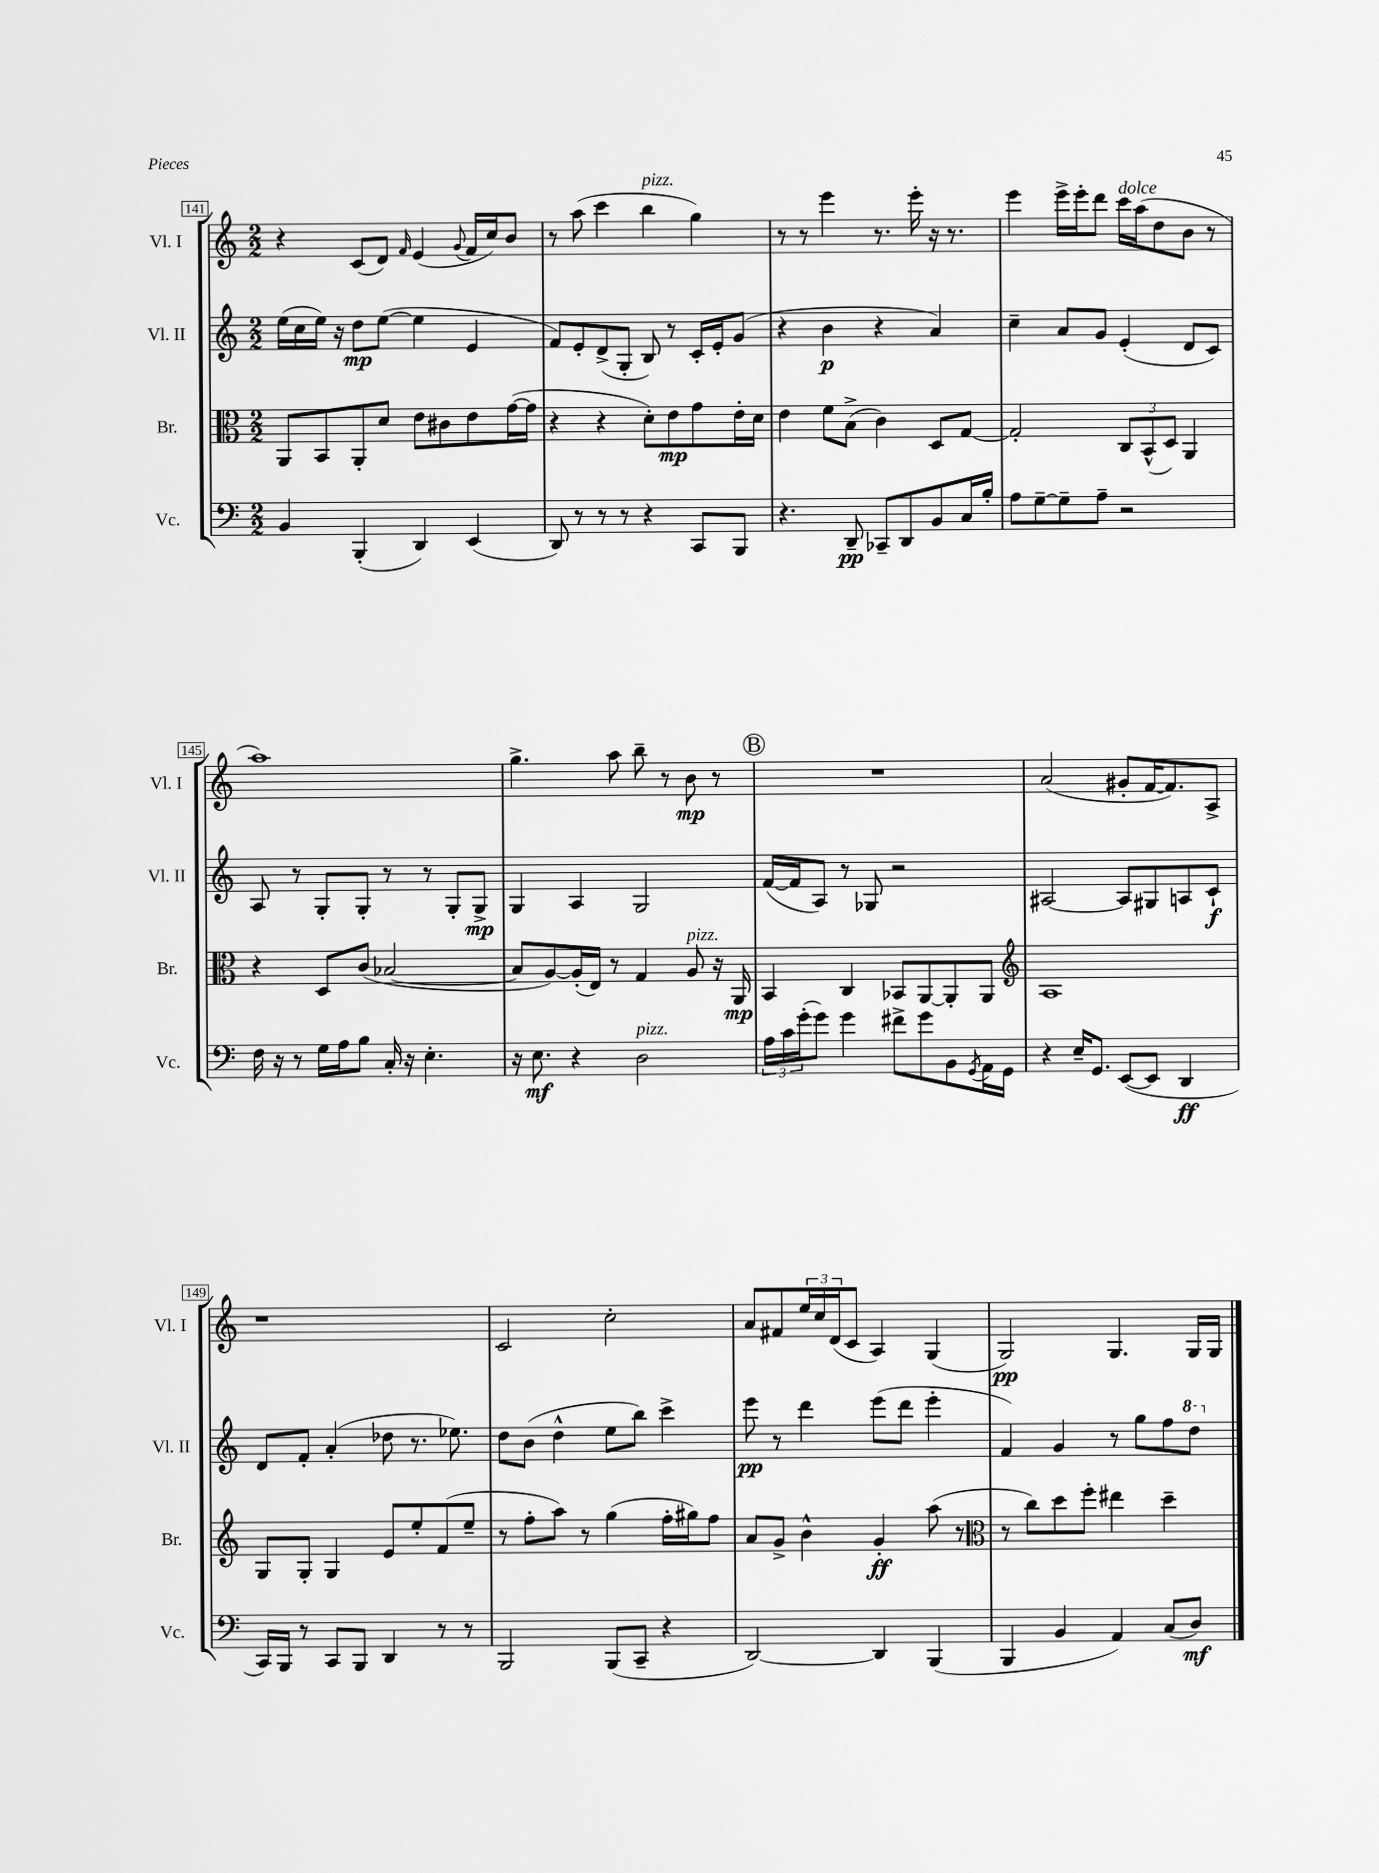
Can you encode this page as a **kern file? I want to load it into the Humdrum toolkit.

**kern	**kern	**kern	**kern
*staff4	*staff3	*staff2	*staff1
*clefF4	*clefC3	*clefG2	*clefG2
*k[]	*k[]	*k[]	*k[]
*M2/2	*M2/2	*M2/2	*M2/2
4BB/	8AA/L	(16ee\LL	4r
.	.	16cc\	.
.	8BB/	16ee\JJ)	.
.	.	16r	.
(4BBB'/	8AA'/	8dd\L	(8c/L
.	8d/J	([8ee\J	8d/J)
.	.	.	16qqf/
4DD/)	8e\L	4ee\]	(4e/
.	8c#\	.	.
.	.	.	8qqg/
(4EE/	8e\	4e/	16f/LL
.	.	.	16cc/J)
.	([16g\L	.	8b/J
.	16g\]JJ	.	.
=	=	=	=
8DD/)	4r	8f/L)	8r
8r	.	8e'/	(8aa\
8r	4r	(8d^/	4ccc\
8r	.	8G'/J	.
4r	8d'\L)	8B/)	4bb\
.	8e\	8r	.
8CC/L	8g\	16c'/LL	4gg\)
.	.	16e'/J	.
8BBB/J	16e'\L	(8g/J	.
.	16d\JJ	.	.
=	=	=	=
4.r	4e\	4r	8r
.	.	.	8r
.	8f\L	4b\	4eee\
8DD~/	(8B^\J	.	.
8CC-~/L	4c\)	4r	8.r
8DD/	.	.	.
.	.	.	16eee'\
8BB/	8D/L	4a/)	16r
.	.	.	8.r
16C/L	[8G/J	.	.
16B'/JJ	.	.	.
=	=	=	=
8A\L	2G'/]	4cc~\	4eee\
[8G~\	.	.	.
8G~\]	.	8a/L	16eee^\LL
.	.	.	16eee'\J
8A~\J	.	8g/J	8ddd\J
2r	12C/L	(4e'/	16ccc\LL
.	.	.	(16aa\J
.	(12BB^^/	.	.
.	.	.	8dd\
.	12D/J)	.	.
.	4AA/	8d/L	8b\J
.	.	8c/J)	8r
=	=	=	=
16F\	4r	8A/	1aa)
16r	.	.	.
8r	.	8r	.
16G\LL	8D/L	8G'/L	.
16A\J	.	.	.
8B\J	(8c/J	8G'/J	.
16C'/	[2B-/	8r	.
16r	.	.	.
4.E'\	.	8r	.
.	.	8G'/L	.
.	.	8G^/J	.
=	=	=	=
16r	8B-/]L	4G/	4.gg^\
8.E\	.	.	.
.	[8A/)	.	.
4r	(16A'/]L	4A/	.
.	16E/JJ)	.	.
.	8r	.	8aa\
2D\	4G/	2G/	8bb~\
.	.	.	8r
.	8A/	.	8b\
.	16r	.	8r
.	16AA/	.	.
=	=	=	=
24A\LL	4BB/	([16f/LL	1r
24c\	.	.	.
.	.	16f/]J	.
(24g'\J	.	.	.
8g\J)	.	8A/J)	.
4g\	4C/	8r	.
.	.	8G-/	.
8f#^\L	8BB-/L	2r	.
8g\	[8AA/	.	.
8BB\	8AA'/]	.	.
8qGG/	.	.	.
16AA\L	8AA/J	.	.
16GG\JJ	.	.	.
=	=	=	=
*	*clefG2	*	*
4r	1A	[2A#/	(2a/
16E~/LK	.	.	.
8.GG/J	.	.	.
([8EE/L	.	8A#/]L	8g#'/L
8EE/]J	.	8G#/	[16f/K
.	.	.	8.f/])
4DD/	.	8A/	.
.	.	8c`/J	8A^/J
=	=	=	=
16CC/LL)	8G/L	8d/L	1r
16BBB/JJ	.	.	.
8r	8G'/J	8f'/J	.
8CC/L	4G/	(4a'/	.
8BBB/J	.	.	.
4DD/	8e/L	8dd-\	.
.	8ee'/	8.r	.
8r	(8f/	.	.
.	.	8.ee-\)	.
8r	8ee~/J	.	.
=	=	=	=
2BBB/	8r	8dd\L	2c/
.	8ff'\L	(8b\J	.
.	8aa\J)	4dd^^\	.
.	8r	.	.
(8BBB/L	(4gg\	8ee\L	2cc'\
8CC~/J	.	8bb\J)	.
4r	16ff'\LL	4ccc^\	.
.	16gg#\J)	.	.
.	8ff\J	.	.
=	=	=	=
[2DD/)	8a/L	8eee\	8a/L
.	8g^/J	8r	8f#/
.	4b^^\	4ddd\	24ee/L
.	.	.	24cc/
.	.	.	(24d/J
.	.	.	8c/J
4DD/]	4g'/	(8eee\L	4A/)
.	.	8ddd\J	.
(4BBB/	(8aa\	4eee'\	(4G/
.	8r	.	.
=	=	=	=
*	*clefC3	*	*
4BBB/	8r	4f/)	2G/)
.	8cc\L)	.	.
4BB/	8dd\	4g/	.
.	8ff'\J	.	.
4AA/)	4ee#\	8r	4.G/
.	.	8gg\L	.
(8C/L	4dd~\	8ff\	.
8D/J)	.	8ddd\J	16G/LL
.	.	.	16G/JJ
==	==	==	==
*-	*-	*-	*-
